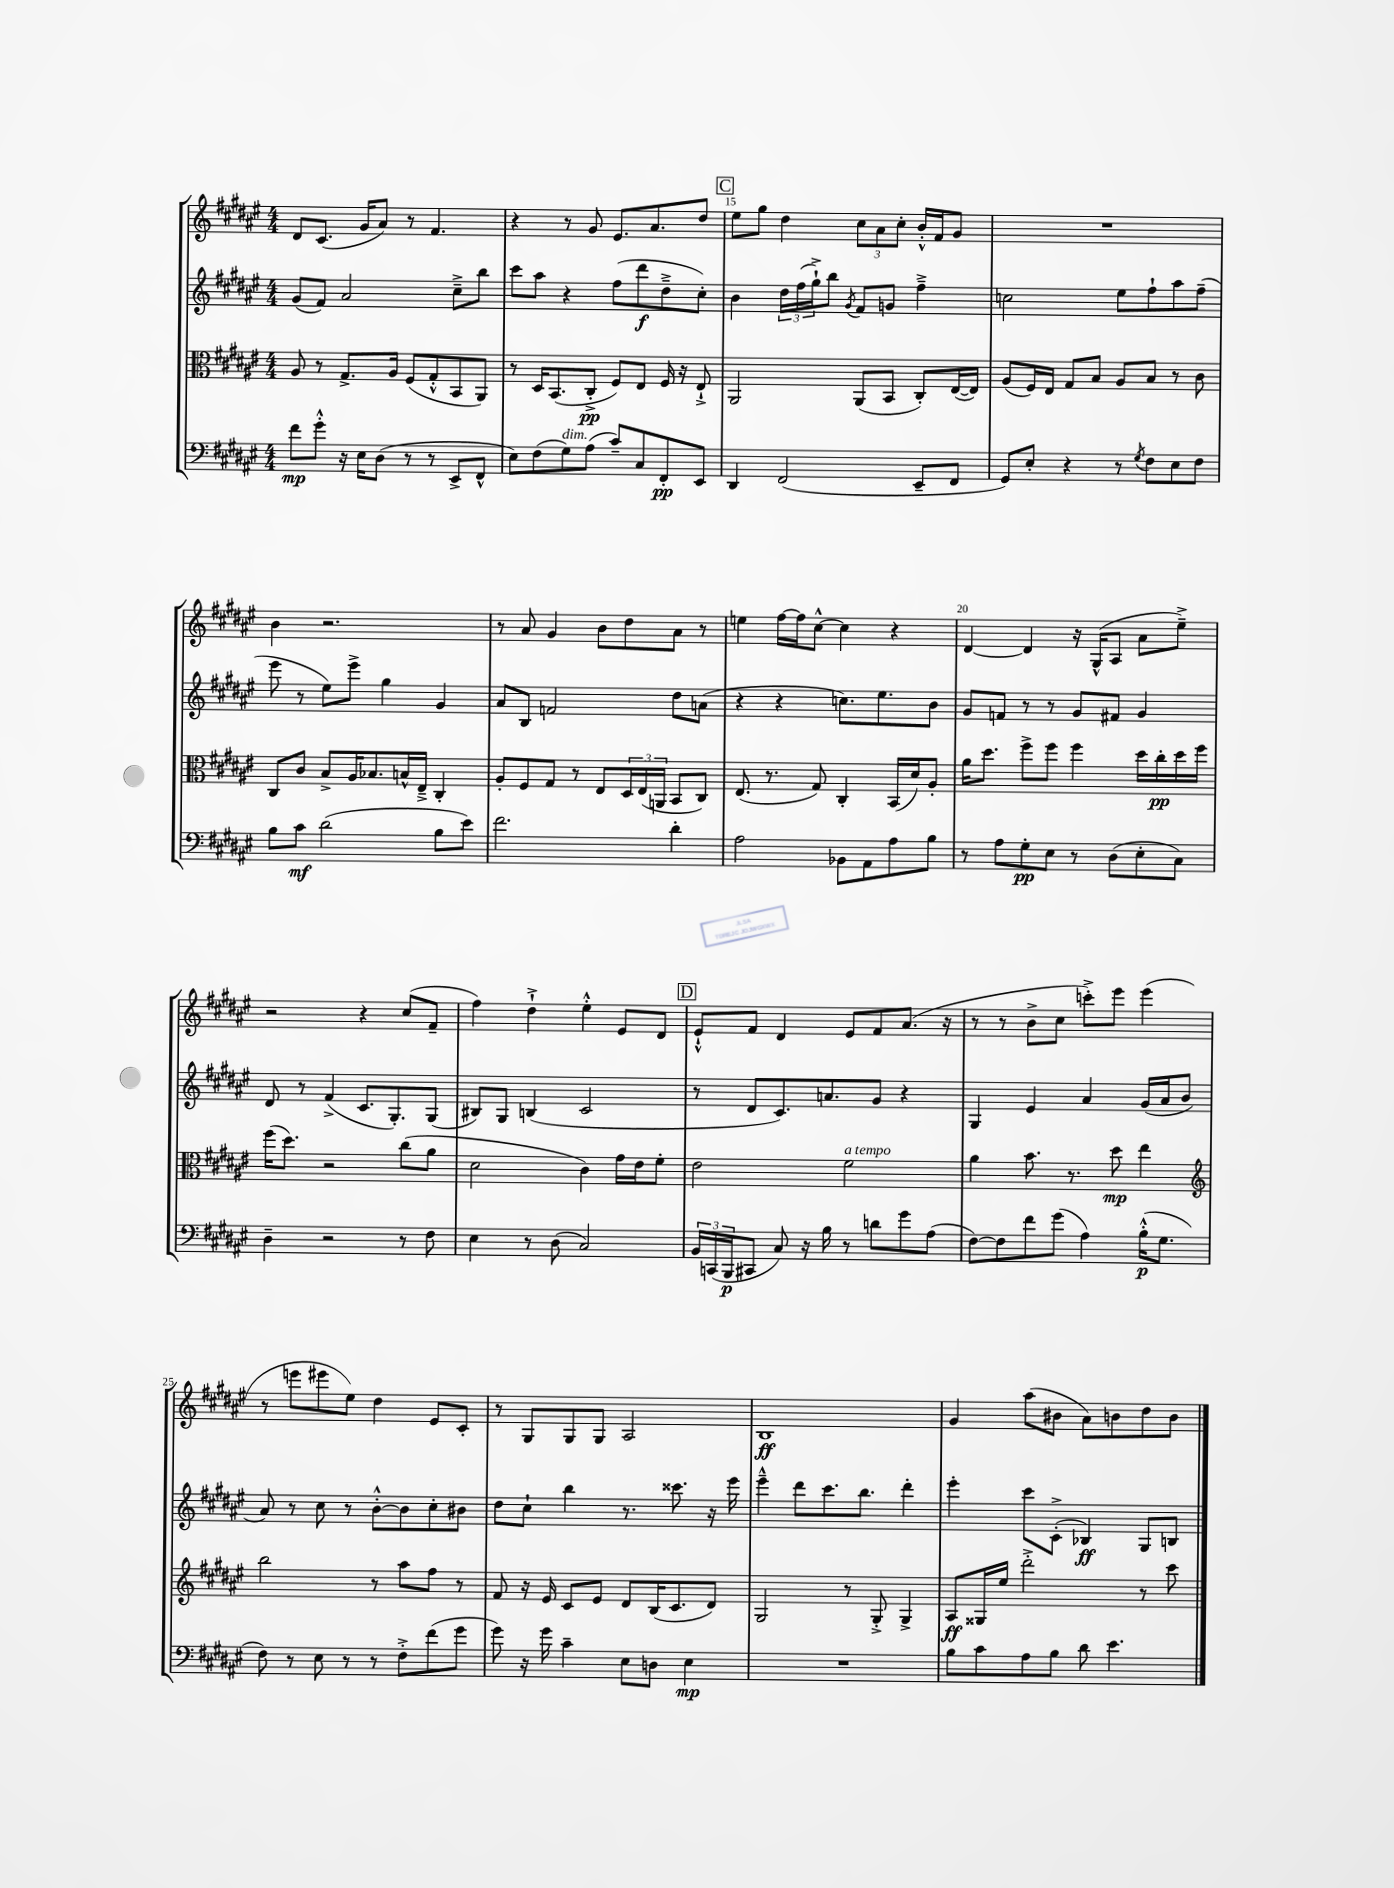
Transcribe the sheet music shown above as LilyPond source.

<<
\new StaffGroup <<
\new Staff = "s0" {
    \clef treble \key fis \major \numericTimeSignature \time 4/4
    dis'8 cis'8.( gis'16 ais'8) r8 fis'4. |
    r4 r8 gis'8 eis'8. ais'8. dis''8 |
    \mark \markup { \box "C" } eis''8 gis''8 dis''4 \tuplet 3/2 { cis''8 ais'8 cis''8-. } b'16-.-^ fis'16 gis'8 |
    R1 |
    b'4 r2. |
    r8 ais'8 gis'4 b'8 dis''8 ais'8 r8 |
    e''4 fis''16~ fis''16 cis''8~-^ cis''4 r4 |
    dis'4~ dis'4 r16 gis16-^( ais8 ais'8 eis''8--->) |
    r2 r4 cis''8( fis'8-- |
    fis''4) dis''4-!-> eis''4-.-^ eis'8 dis'8 |
    \mark \markup { \box "D" } eis'8-!-^ fis'8 dis'4 eis'8 fis'8 ais'8.( r16 |
    r8 r8 b'8-> cis''8 c'''8-.->) eis'''8 eis'''4( |
    r8 e'''8 eis'''8 eis''8) dis''4 eis'8 cis'8-. |
    r8 gis8 gis8 gis8 ais2 |
    b1\ff |
    gis'4 ais''8( bis'8 ais'8) b'8 dis''8 b'8 \bar "|." |
}
\new Staff = "s1" {
    \clef treble \key fis \major \numericTimeSignature \time 4/4
    gis'8( fis'8) ais'2 cis''8---> b''8 |
    cis'''8 ais''8 r4 fis''8( dis'''8\f dis''8---> cis''8-.) |
    \mark \markup { \box "C" } b'4 \tuplet 3/2 { dis''16 fis''16( gis''16-!->) } b''8 \acciaccatura { gis'8 } fis'8 g'8 fis''4---> |
    c''2 eis''8 fis''8-! ais''8 fis''8--( |
    eis'''8 r8 eis''8) eis'''8-> gis''4 gis'4 |
    ais'8 b8 f'2 dis''8 a'8( |
    r4 r4 c''8.) eis''8. b'8 |
    gis'8 f'8 r8 r8 gis'8 fis'8 gis'4 |
    dis'8 r8 fis'4->( cis'8. gis8.-.) gis8( |
    bis8) gis8 b4( cis'2 |
    \mark \markup { \box "D" } r8 dis'8 cis'8.) a'8. gis'8 r4 |
    gis4 eis'4 ais'4 gis'16( ais'16 b'8 |
    ais'8) r8 cis''8 r8 b'8~-.-^ b'8 cis''8-. bis'8 |
    dis''8 cis''8-! b''4 r8. cisis'''8. r16 eis'''16 |
    eis'''4---^ dis'''8 cis'''8. b''8. dis'''4-. |
    eis'''4-. cis'''8 cis'8-.->( bes4\ff) gis8 b8 \bar "|." |
}
\new Staff = "s2" {
    \clef alto \key fis \major \numericTimeSignature \time 4/4
    ais8 r8 gis8.-> ais16 fis8( gis8-.-^ b,8 ais,8) |
    r8 dis16 b,8.( cis8-.->\pp fis8) eis8 fis16 r16 eis8-!-> |
    \mark \markup { \box "C" } ais,2 ais,8( b,8 cis8-.) eis16~( eis16) |
    ais8( fis16) eis16 gis8 b8 ais8 b8 r8 cis'8 |
    cis8 cis'8 b8-> ais16 bes8. b16-^ eis16---> cis4-. |
    ais8-. fis8 gis8 r8 eis8 \tuplet 3/2 { dis16 eis16( a,16 } b,8 cis8) |
    eis8.( r8. gis8) cis4-. b,16( dis'16) ais8-. |
    ais'16 dis''8. fis''8-> fis''8 fis''4 dis''16 cis''16-.\pp dis''16 fis''16 |
    fis''16( dis''8.) r2 cis''8( ais'8 |
    dis'2 cis'4) gis'16 eis'16 fis'8-. |
    \mark \markup { \box "D" } eis'2 fis'2^\markup { \italic "a tempo" } |
    ais'4 b'8. r8. dis''8\mp eis''4 |
    \clef treble b''2 r8 ais''8 fis''8 r8 |
    fis'8 r16 eis'16 cis'8 eis'8 dis'8 b16( cis'8. dis'8) |
    gis2 r8 gis8-.-> gis4-> |
    ais8\ff gisis16 eis''16 dis'''2-.-> r8 cis'''8 \bar "|." |
}
\new Staff = "s3" {
    \clef bass \key fis \major \numericTimeSignature \time 4/4
    fis'8\mp gis'8-.-^ r16 eis16 dis8( r8 r8 eis,8-> fis,8-^ |
    eis8) fis8( gis8^\markup { \italic "dim." }) ais8( cis'8--) cis8 fis,8-.\pp eis,8 |
    \mark \markup { \box "C" } dis,4 fis,2( eis,8-- fis,8 |
    gis,8) eis8-. r4 r8 \acciaccatura { gis8 } fis8 eis8 fis8 |
    b8 cis'8\mf dis'2( b8 eis'8) |
    fis'2. dis'4-. |
    ais2 bes,8 ais,8 ais8 b8 |
    r8 ais8 gis8-.\pp eis8 r8 dis8( eis8-. cis8) |
    dis4-- r2 r8 fis8 |
    eis4 r8 dis8( cis2) |
    \mark \markup { \box "D" } \tuplet 3/2 { b,16 c,16( b,,16\p } cis,8 cis8) r16 b16 r8 d'8 gis'8 ais8( |
    fis8~) fis8 fis'8 gis'8( ais4) b16-.-^\p( gis8. |
    fis8) r8 eis8 r8 r8 fis8-.-> fis'8( gis'8 |
    gis'8) r16 gis'16 cis'4-- eis8 d8 eis4\mp |
    R1 |
    b8 cis'8 ais8 b8 dis'8 eis'4. \bar "|." |
}
>>
>>
\layout { \context { \Score currentBarNumber = #13 \override BarNumber.break-visibility = ##(#f #t #t) barNumberVisibility = #(every-nth-bar-number-visible 5) } }
